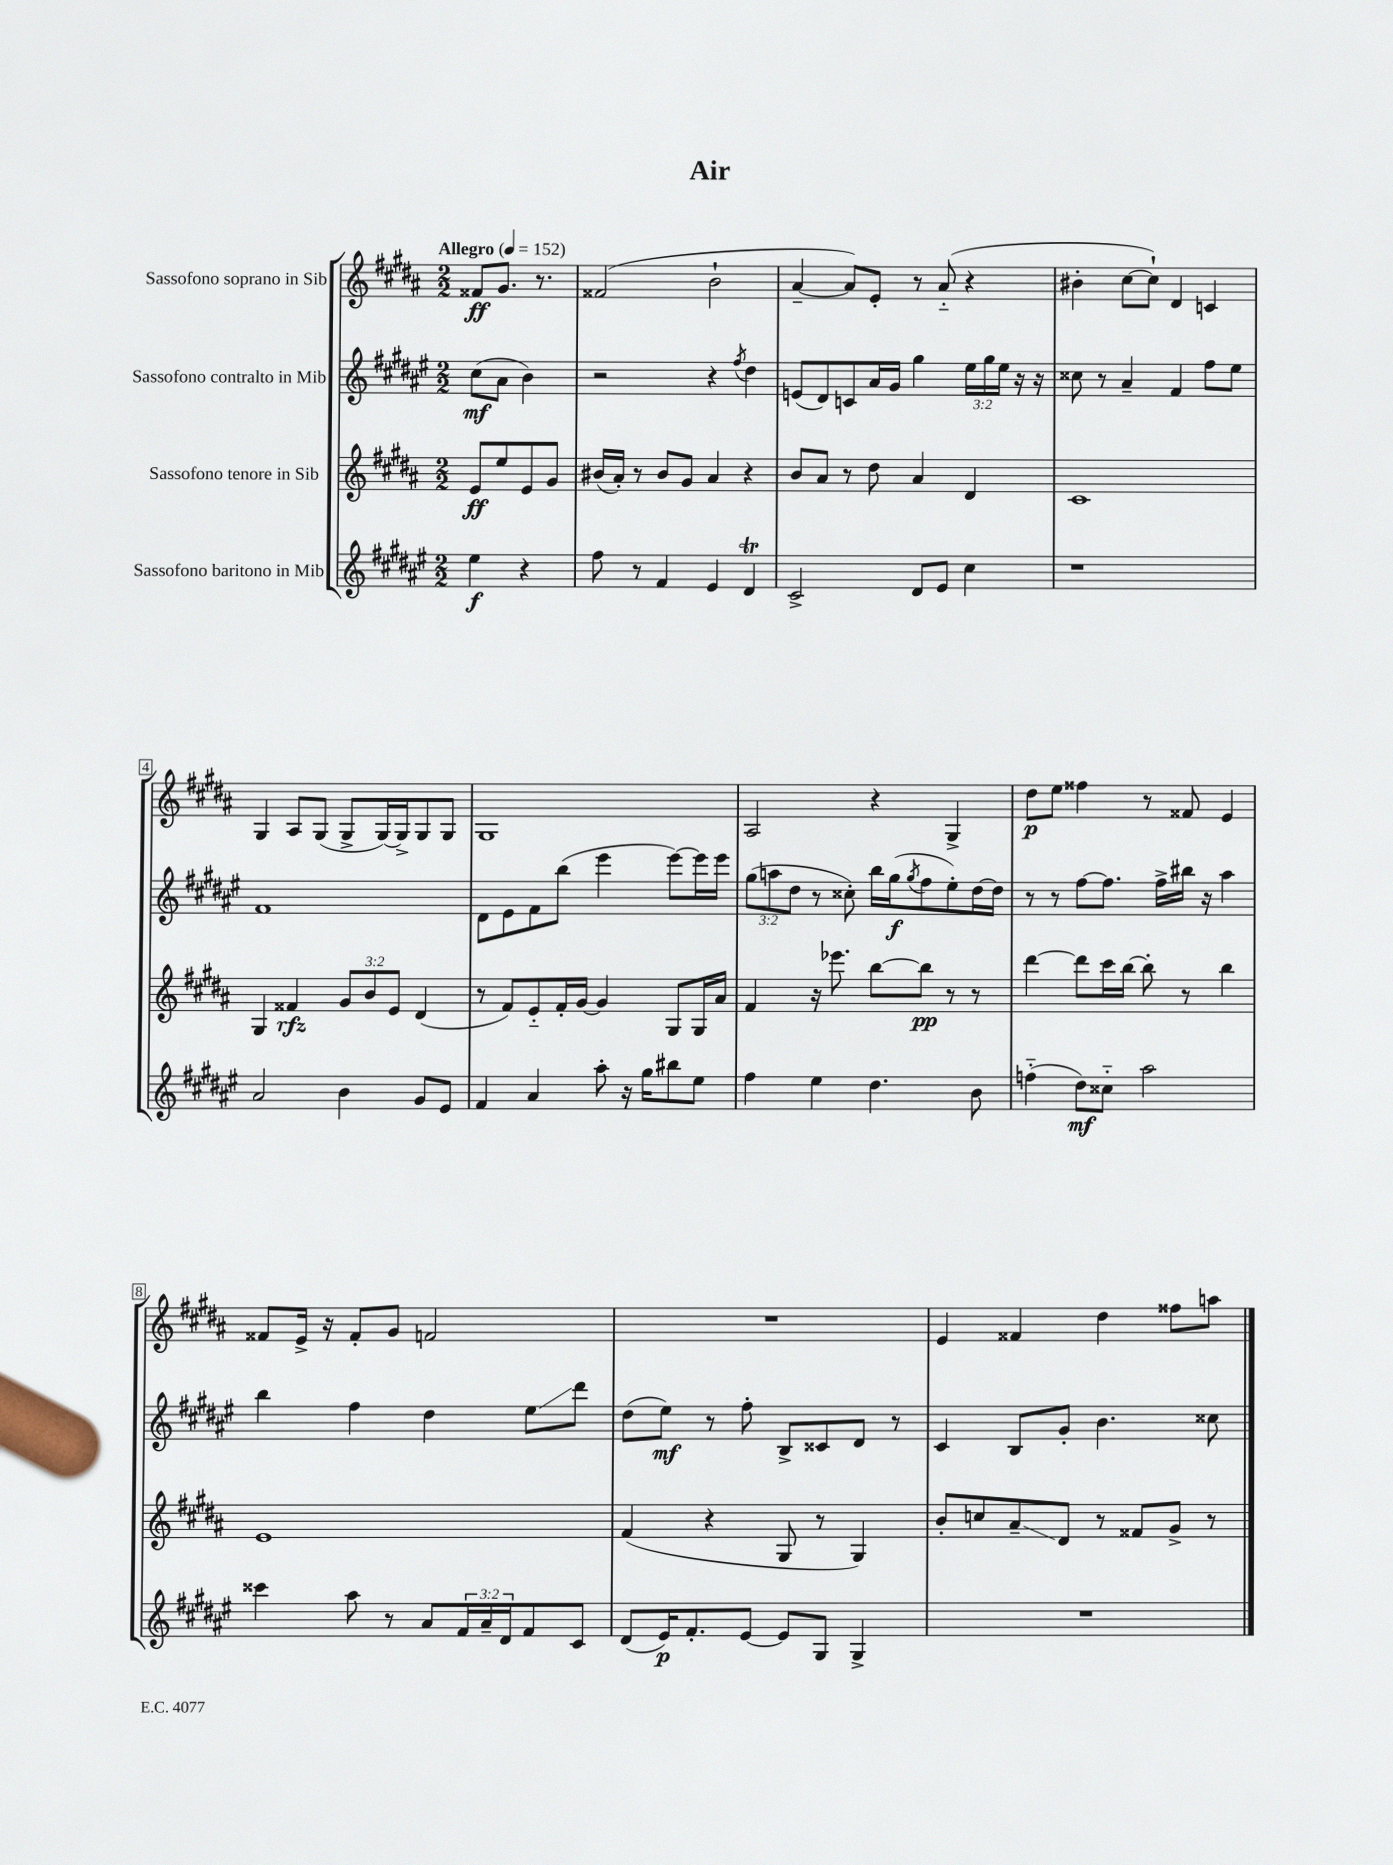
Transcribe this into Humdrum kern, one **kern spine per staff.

**kern	**kern	**kern	**kern
*staff4	*staff3	*staff2	*staff1
*clefG2	*clefG2	*clefG2	*clefG2
*k[f#c#g#d#a#e#]	*k[f#c#g#d#a#]	*k[f#c#g#d#a#e#]	*k[f#c#g#d#a#]
*M2/2	*M2/2	*M2/2	*M2/2
*MM152	*MM152	*MM152	*MM152
4ee#	8e	(8cc#	8f##
.	8ee	8a#	8.g#
4r	8e	4b)	.
.	.	.	8.r
.	8g#	.	.
=	=	=	=
8ff#	(16b#	2r	(2f##
.	16a#')	.	.
8r	8r	.	.
4f#	8b#	.	.
.	8g#	.	.
4e#	4a#	4r	2b`
.	.	8qff#	.
4d#	4r	4dd#	.
=	=	=	=
2c#^	8b	(8e	[4a#~
.	8a#	8d#)	.
.	8r	8c	8a#])
.	8dd#	16a#	8e'
.	.	16g#	.
8d#	4a#	4gg#	8r
8e#	.	.	(8a#'~
4cc#	4d#	24ee#	4r
.	.	24gg#	.
.	.	24ee#	.
.	.	16r	.
.	.	16r	.
=	=	=	=
1r	1c#	8cc##	4b#'
.	.	8r	.
.	.	4a#~	[8cc#
.	.	.	8cc#`])
.	.	4f#	4d#
.	.	8ff#	4c
.	.	8ee#	.
=	=	=	=
2a#	4G#	1f#	4G#
.	4f##	.	8A#
.	.	.	(8G#
4b	12g#	.	8G#^
.	12b	.	.
.	.	.	[16G#)
.	12e	.	.
.	.	.	16G#^]
8g#	(4d#	.	8G#
8e#	.	.	8G#
=	=	=	=
4f#	8r	8d#	1G#
.	8f#)	8e#	.
4a#	8e'~	8f#	.
.	16f#'	(8bb	.
.	[16g#	.	.
8aa#'	4g#]	4eee#	.
16r	.	.	.
16gg#	.	.	.
8bb#	8G#	[8eee#)	.
8ee#	16G#	16eee#]	.
.	16a#	16eee#	.
=	=	=	=
4ff#	4f#	(12gg#	2A#
.	.	12aa	.
.	.	12dd#	.
4ee#	16r	8r	.
.	8.eee-	.	.
.	.	8cc##')	.
4.dd#	[8bb	16bb	4r
.	.	(16gg#	.
.	.	8qgg#	.
.	8bb]	8ff#	.
.	8r	8ee#')	4G#^
8b	8r	[16dd#	.
.	.	16dd#]	.
=	=	=	=
(4ff'~	[4ddd#	8r	8dd#
.	.	8r	8ee
8dd#)	8ddd#]	[8ff#	4ff##
8cc##'~	16ccc#	8.ff#]	.
.	[16bb	.	.
2aa#	8bb']	.	8r
.	.	16ff#^	.
.	8r	16bb#	8f##
.	.	16r	.
.	4bb	4aa#	4e
=	=	=	=
4ccc##	1e	4bb	8f##
.	.	.	16e^
.	.	.	16r
8aa#	.	4ff#	8f##'
8r	.	.	8g#
8a#	.	4dd#	2f
24f#	.	.	.
24a#~	.	.	.
24d#	.	.	.
8f#	.	8ee#	.
8c#	.	8ddd#	.
=	=	=	=
(8d#	(4f#	(8dd#	1r
16e#)	.	8ee#)	.
8.f#'	.	.	.
.	4r	8r	.
[8e#	.	8ff#'	.
8e#]	8G#	8B^	.
8G#	8r	8c##	.
4G#^	4G#)	8d#	.
.	.	8r	.
=	=	=	=
1r	8b'	4c#	4e
.	8cc	.	.
.	8a#~	8B	4f##
.	8d#	8g#'	.
.	8r	4.b	4dd#
.	8f##	.	.
.	8g#^	.	8ff##
.	8r	8cc##	8aa
==	==	==	==
*-	*-	*-	*-
